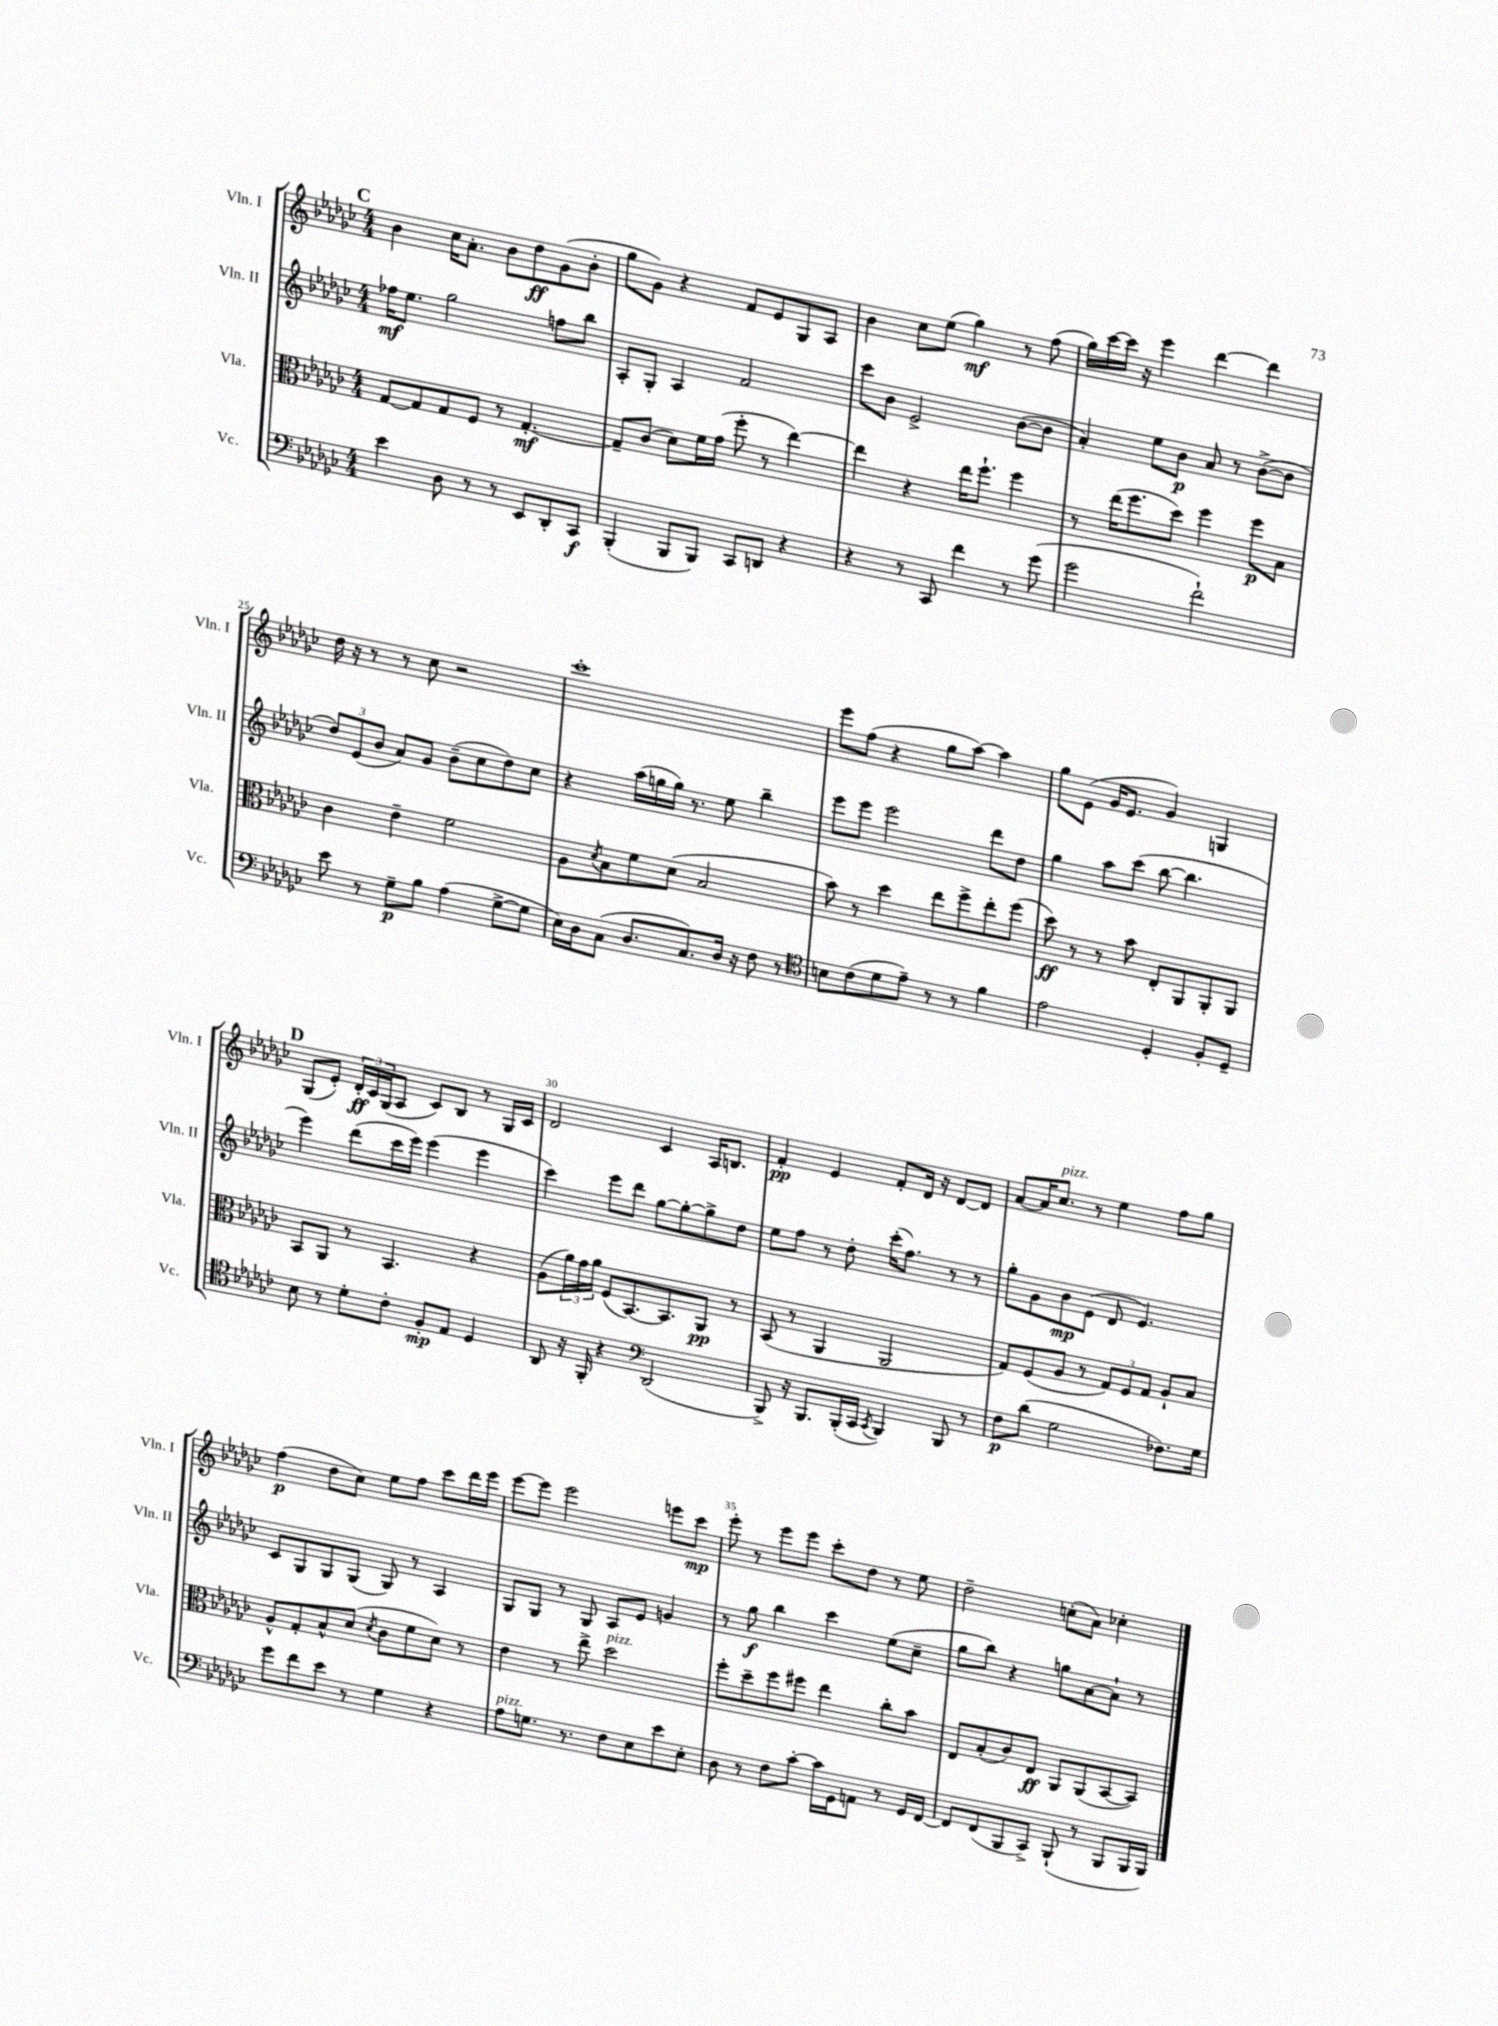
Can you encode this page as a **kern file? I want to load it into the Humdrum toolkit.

**kern	**kern	**kern	**kern
*staff4	*staff3	*staff2	*staff1
*clefF4	*clefC3	*clefG2	*clefG2
*k[b-e-a-d-g-c-]	*k[b-e-a-d-g-c-]	*k[b-e-a-d-g-c-]	*k[b-e-a-d-g-c-]
*M4/4	*M4/4	*M4/4	*M4/4
4e-\	[8G-/L	16ff-\LK	4b-\
.	.	8.ee-\J	.
.	8G-/]	.	.
8D-\	8G-/	2gg-\	16cc-\LK
.	.	.	8.a-'\J
8r	8F/J	.	.
8r	8r	.	8b-\L
8EE-/L	[4.G-'/	.	8dd-\
8DD-'/	.	8ff\L	(8g-\
8CC-/J	.	8bb-\J	8b-'\J
=	=	=	=
(4BBB-'/	8G-~/]L	8A-'/L	8gg-\L
.	(8c-/J	8G-'/J	8g-\J)
8BBB-/L	8d-\L)	4A-/	4r
8BBB-/J)	16f\L	.	.
.	(16g-\JJ	.	.
8CC-/L	8ff'\	2f/	8f/L
8DD/J	8r	.	8e-/
4r	[4ee-\)	.	8G-/
.	.	.	8A-/J
=	=	=	=
4r	4ee-\]	8ccc-\L	4b-\
.	.	8b-\J	.
8r	4r	2e-^/	8cc-\L
8CC-/	.	.	(8ee-\J
4f\	16ee-\LK	.	4gg-\)
.	8.ff`\J	.	.
8r	4ff\	([8b-\L	8r
(8g-\	.	8b-\]J	(8ff\
=	=	=	=
2g-\	8r	4a-'/)	16gg-\LL)
.	.	.	[16ccc-\
.	(16ee-\LK	.	16ccc-\]JJ
.	8.ff\	.	16r
.	.	8ee-\L	4eee-\
.	8dd-\J)	8b-\J	.
2f`\)	4ff\	8a-/	[4ddd-\
.	.	8r	.
.	8ff\L	([8b-^\L	4ddd-\]
.	8B-\J	8b-\]J	.
=	=	=	=
8e-\	4c-\	12dd-/L)	16dd-\
.	.	.	16r
.	.	(12e-/	.
8r	.	.	8r
.	.	12b-/J	.
8G-~\L	4e-~\	8a-/L)	8r
8B-\J	.	8g-/J	8cc-\
(4A-\	2f\	(8b-~\L	2r
.	.	8cc-\	.
[8G-^\L	.	8dd-\)	.
8G-\]J	.	8cc-\J	.
=	=	=	=
16E-\LL)	8A-\L	4r	1ccc-'
16D-\J	.	.	.
.	8qd-/	.	.
(8C-\J	8B-\	.	.
8.D-/L	8f\	(16aa-\LL	.
.	.	16gg\	.
.	(8d-\J	16gg\JJ)	.
8.C-/)	.	8.r	.
.	2B-/	.	.
16D-/Jk	.	8ee-\	.
16r	.	.	.
8F\	.	4bb-~\	.
8r	.	.	.
=	=	=	=
*clefC4	*	*	*
8B\L	8b-\)	8eee-\L	8eee-\L
(8c-\	8r	8eee-\J	(8ff\J
8d-\	4dd-\	2eee-\	4r
8e-~\J)	.	.	.
8r	8ee-\L	.	8gg-\L
8r	8ff^\	.	[8aa-\J)
4f\	8ee-'\	8ddd-\L	4aa-\]
.	(8ff\J	8dd-\J	.
=	=	=	=
2e-\	8dd-\)	4gg-\	8gg-\L
.	8r	.	(8e-\J
.	8r	8aa-\L	16g-/LK
.	.	.	8.e-/J
.	8b-\	(8ccc-\J	.
4D-'/	8E-'/L	[8bb-\	4g-/)
.	8AA-/	4.bb-\]	.
8F'/L	8AA-'/	.	4G/
8D-~/J	8AA-/J	.	.
=	=	=	=
8B-\	8BB-/L	4eee-\)	(8G-/L
8r	8AA-/J	.	8e-'/J)
8d-'\L	8r	(8ddd-\L	24d-'/LL
.	.	.	24c-/
.	.	.	(24G-/J
8c-'\J	4.BB-/	16ccc-\L	8A-/J
.	.	16eee-\JJ)	.
8F'/L	.	(4eee-\	8c-/L)
8E-/J	.	.	8B-/J
4D-/	4r	4eee-\	8r
.	.	.	16G-/LL
.	.	.	16c-/JJ
=	=	=	=
8AA-/	(8A-\L	4ccc-\)	2d-/
16r	24a-\L)	.	.
.	24g-\	.	.
16FF'/	.	.	.
.	24a-\JJ	.	.
4r	(8F/L	8eee-\L	.
.	[8.BB-/)	8ddd-\J	.
*clefF4	*	*	*
(2DD-/	.	[8gg-\L	4c-/
.	8.BB-/]	.	.
.	.	8gg-'\_	.
.	8AA-/J	8gg-^\]	16A-/LK
.	.	.	8.B/J
.	8r	8dd-\J	.
=	=	=	=
8BBB-^/)	(8BB-/	8ee-\L	4f'/
16r	8r	8ff\J	.
8.BBB-/L	.	.	.
.	4AA-/	8r	4e-/
(16BBB-'/L	.	8dd-'\	.
16CC-/JJ	.	.	.
8qCC-/	.	.	.
4BBB-/)	2AA-/	(16ccc-'\LK	8f'/L
.	.	8.ff\J)	.
.	.	.	16d-/Jk
.	.	.	16r
8BBB-/	.	8r	[8d-/L
8r	.	8r	8d-/]J
=	=	=	=
8F\L	8G-/L)	8gg-'\L	[8a-/L
(8d-\J	(8F/	8g-\	16a-/]K
.	.	.	8.cc-/J
2G-\	8A-/J	8b-\	.
.	8r	(8e-\J	8r
.	12G-/L)	8d-/	4ee-\
.	12F/	.	.
.	.	4.e-/)	.
.	12G-/J	.	.
8.F-\L)	8A-`/L	.	8ff\L
.	8B-/J	.	8gg-\J
16G-\Jk	.	.	.
=	=	=	=
8g-\L	8A-^^/L	8c-/L	(4ff\
8f\	8G-'/	8G-/	.
8e-\J	8B-^^/	8G-/	8dd-\L
8r	(8d-/J	(8G-/J	8cc-\J)
.	8qd-/	.	.
4G-\	8c-\L	8G-/)	8ee-\L
.	8f\	8r	8ff\J
4r	8d-\J)	4A-/	8ccc-\L
.	8r	.	16ddd-\L
.	.	.	16eee-\JJ
=	=	=	=
8A-\L	4e-\	8G-/L	[8eee-\L
8.G\J	.	8G-/J	8eee-\]J
.	8r	8r	2eee-\
8.r	.	.	.
.	8ee-^\	8G-/	.
8F\L	2dd-\	8A-/L	.
8E-\	.	8e-/J	.
8e-\	.	4g/	8eee\L
8E-'\J	.	.	8ccc-\J
=	=	=	=
8D-\	8ff'\L	8r	8eee-'\
8r	8dd-~\	8gg-\	8r
8F\L	8ff\	4bb-\	8eee-\L
[8c-'\J	8ff#\J	.	8eee-\J
16c-\]LL	4ee-\	4ccc-\	8ccc-'\L
16GG-\J	.	.	.
8AA\J	.	.	8dd-\J
8r	8cc-'\L	(8ee-\L	8r
16GG-/LL	8b-\J	8cc-~\J	8ee-\
[16FF/JJ	.	.	.
=	=	=	=
8FF/]L	8E-/L	8gg-\L	2dd-~\
(8FF/	(8B-'/	8bb-\J)	.
8BBB-/	8c-/)	4r	.
8CC-^/J)	8E-/J	.	.
(8BBB-`/	8AA-/L	8gg\L	(8cc'\L
8r	(8AA-/	[8a-\	8a-\J)
8BBB-/L	[8BB-/	8a-`\]J	4cc-'\
16BBB-/L	8BB-/]J)	8r	.
16BBB-/JJ)	.	.	.
==	==	==	==
*-	*-	*-	*-
